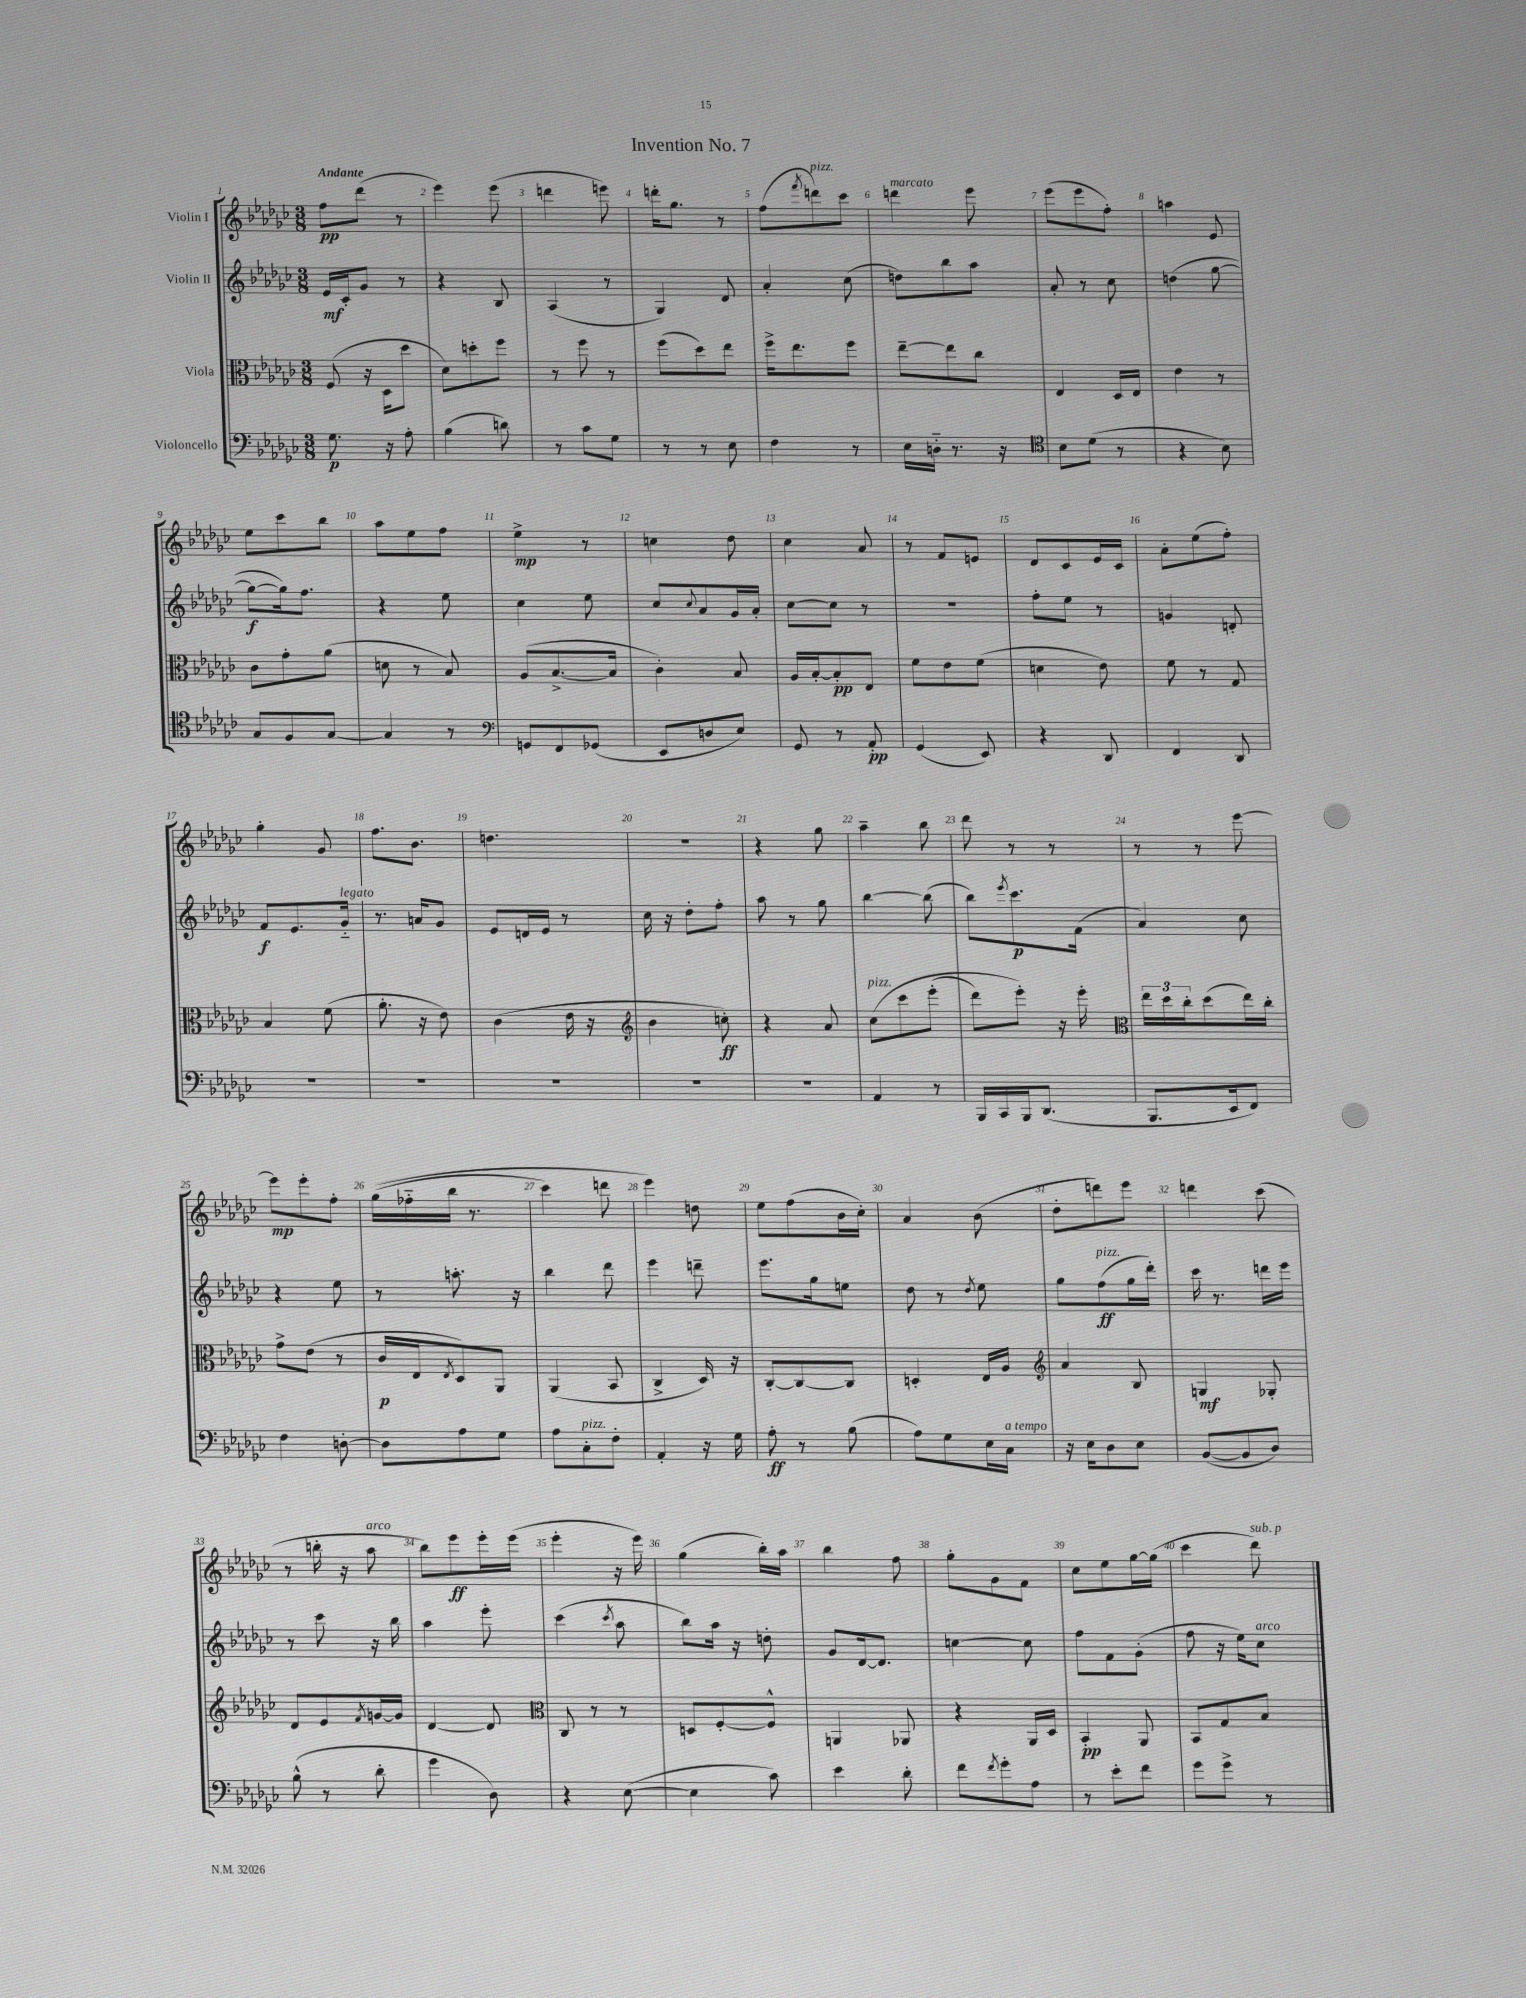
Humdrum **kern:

**kern	**dynam	**kern	**dynam	**kern	**dynam	**kern	**dynam
*part4	*part4	*part3	*part3	*part2	*part2	*part1	*part1
*staff4	*staff4	*staff3	*staff3	*staff2	*staff2	*staff1	*staff1
*I"Violoncello	*	*I"Viola	*	*I"Violin II	*	*I"Violin I	*
*clefF4	*	*clefC3	*	*clefG2	*	*clefG2	*
*k[b-e-a-d-g-c-]	*	*k[b-e-a-d-g-c-]	*	*k[b-e-a-d-g-c-]	*	*k[b-e-a-d-g-c-]	*
*M3/8	*	*M3/8	*	*M3/8	*	*M3/8	*
=1	=1	=1	=1	=1	=1	=1	=1
!	!	!	!	!	!	!LO:TX:a:B:t=Andante	!
8.G-\	p	(8F/	.	16e-/LL	mf	8ff\L	pp
.	.	.	.	16c-'/J	.	.	.
.	.	16r	.	8g-/J	.	(8ddd-\J	.
16r	.	16D-\KL	.	.	.	.	.
8A-'\	.	8dd-\J	.	8r	.	8r	.
=2	=2	=2	=2	=2	=2	=2	=2
(4B-\	.	8d-\L)	.	4r	.	4eee-\)	.
.	.	8ddn'\	.	.	.	.	.
8dn\)	.	8ff\J	.	8B-/	.	(8eee-\	.
=3	=3	=3	=3	=3	=3	=3	=3
8r	.	8r	.	(4A-/	.	4dddn\	.
8c-\L	.	8ff\	.	.	.	.	.
8G-\J	.	8r	.	8r	.	8eeen\)	.
=4	=4	=4	=4	=4	=4	=4	=4
8r	.	(8ff\L	.	4G-/)	.	16dddn'\KL	.
.	.	.	.	.	.	8.gg-\J	.
8r	.	8dd-\)	.	.	.	.	.
8E-\	.	8ee-\J	.	8d-/	.	8r	.
=5	=5	=5	=5	=5	=5	=5	=5
4F\	.	16ff^\KL	.	4a-'/	.	(8ff\L	.
.	.	8.ee-\	.	.	.	.	.
.	.	.	.	.	.	8qfff/	.
!	!	!	!	!	!	!LO:TX:a:i:t=pizz.	!
.	.	.	.	.	.	8dddn\)	.
8r	.	8ff\J	.	(8cc-\	.	8ccc-\J	.
=6	=6	=6	=6	=6	=6	=6	=6
!	!	!	!	!	!	!LO:TX:a:i:t=marcato	!
16E-\LL	.	[8ee-~\L	.	8ddn\L)	.	4dddn\	.
16Dn\JJ	.	.	.	.	.	.	.
8.r	.	8ee-\]	.	8bb-\	.	.	.
.	.	8cc-\J	.	8aa-\J	.	8eee-\	.
16r	.	.	.	.	.	.	.
=7	=7	=7	=7	=7	=7	=7	=7
*clefC4	*	*	*	*	*	*	*
8B-\L	.	4E-/	.	8a-'/	.	(8eee-\L	.
(8d-\J	.	.	.	8r	.	8eee-\	.
8r	.	16D-/LL	.	8cc-\	.	8ff'\J)	.
.	.	16E-/JJ	.	.	.	.	.
=8	=8	=8	=8	=8	=8	=8	=8
4r	.	4e-\	.	(4ddn\	.	4aan\	.
8B-\)	.	8r	.	[8gg-\	.	8e-/	.
!!LO:LB:g=z
=9	=9	=9	=9	=9	=9	=9	=9
8G-/L	.	8c-\L	.	8gg-\L_	f	8ee-\L	.
8F/	.	8g-'\	.	16gg-\k])	.	8ccc-\	.
.	.	.	.	8.ff\J	.	.	.
[8G-/J	.	(8a-\J	.	.	.	8bb-\J	.
=10	=10	=10	=10	=10	=10	=10	=10
4G-/]	.	8dn\	.	4r	.	8aa-\L	.
.	.	8r	.	.	.	8ee-\	.
8r	.	8B-/)	.	8ee-\	.	8ff\J	.
=11	=11	=11	=11	=11	=11	=11	=11
*clefF4	*	*	*	*	*	*	*
8GGn/L	.	(8A-/L	.	4cc-\	.	4ee-^\	mp
8FF/	.	[8.B-^/	.	.	.	.	.
(8GG-X/J	.	.	.	8ee-\	.	8r	.
.	.	16B-/Jk]	.	.	.	.	.
=12	=12	=12	=12	=12	=12	=12	=12
8EE-/L	.	4c-'\)	.	8cc-/L	.	4ccn\	.
.	.	.	.	8qqcc-/	.	.	.
8Dn/	.	.	.	8a-/	.	.	.
8E-/J)	.	8B-/	.	16g-/L	.	8dd-\	.
.	.	.	.	16a-'/JJ	.	.	.
=13	=13	=13	=13	=13	=13	=13	=13
8GG-/	.	16A-/LL	.	[8cc-\L	.	4cc-\	.
.	.	[16B-'/J	.	.	.	.	.
8r	.	8B-'/]	pp	8cc-\J]	.	.	.
8AA-'/	pp	8E-/J	.	8r	.	8a-/	.
=14	=14	=14	=14	=14	=14	=14	=14
(4GG-/	.	8f\L	.	4.r	.	8r	.
.	.	8e-\	.	.	.	8f/L	.
8EE-/)	.	(8f\J	.	.	.	8en/J	.
=15	=15	=15	=15	=15	=15	=15	=15
4r	.	4dn\	.	8ff'\L	.	8d-/L	.
.	.	.	.	8ee-\J	.	8c-/	.
8DD-/	.	8e-\)	.	8r	.	16e-/L	.
.	.	.	.	.	.	16c-/JJ	.
=16	=16	=16	=16	=16	=16	=16	=16
4FF/	.	8f\	.	4gn/	.	8a-'\L	.
.	.	8r	.	.	.	(8ee-\	.
8DD-/	.	8G-/	.	8dn'/	.	8ff'\J)	.
!!LO:LB:g=z
=17	=17	=17	=17	=17	=17	=17	=17
4.r	.	4B-/	.	8f/L	f	4gg-'\	.
.	.	.	.	8.e-/	.	.	.
.	.	(8f\	.	.	.	8g-/	.
!	!	!	!	!LO:TX:a:i:t=legato	!	!	!
.	.	.	.	16g-/Jk	.	.	.
=18	=18	=18	=18	=18	=18	=18	=18
4.r	.	8.a-'\	.	8.r	.	8.ff\L	.
.	.	16r	.	16an/KL	.	8.b-\J	.
.	.	8e-\)	.	8g-/J	.	.	.
=19	=19	=19	=19	=19	=19	=19	=19
4.r	.	(4c-\	.	8e-/L	.	4.ddn\	.
.	.	.	.	16dn/L	.	.	.
.	.	.	.	16e-/JJ	.	.	.
.	.	16e-\	.	8r	.	.	.
.	.	16r	.	.	.	.	.
=20	=20	=20	=20	=20	=20	=20	=20
*	*	*clefG2	*	*	*	*	*
4.r	.	4b-\	.	16cc-\	.	4.r	.
.	.	.	.	16r	.	.	.
.	.	.	.	8dd-'\L	.	.	.
.	.	8ccn'\)	ff	8ff'\J	.	.	.
=21	=21	=21	=21	=21	=21	=21	=21
4.r	.	4r	.	8aa-\	.	4r	.
.	.	.	.	8r	.	.	.
.	.	8a-/	.	8gg-\	.	8gg-\	.
=22	=22	=22	=22	=22	=22	=22	=22
!	!	!LO:TX:a:i:t=pizz.	!	!	!	!	!
4AA-/	.	(8cc-\L	.	[4bb-\	.	4aa-~\	.
.	.	8ccc-\	.	.	.	.	.
8r	.	(8eee-'\J	.	(8bb-\]	.	8bb-\	.
=23	=23	=23	=23	=23	=23	=23	=23
16BBB-/LL	.	8ddd-\L)	.	8bb-\L)	.	8ddd-\	.
16CC-/	.	.	.	.	.	.	.
.	.	.	.	8qeee-/	.	.	.
16BBB-/J	.	8eee-'\J)	.	8.ccc-\	p	8r	.
(8.DD-/J	.	.	.	.	.	.	.
.	.	16r	.	.	.	8r	.
.	.	16eee-'\	.	(16f\Jk	.	.	.
=24	=24	=24	=24	=24	=24	=24	=24
*	*	*clefC3	*	*	*	*	*
8.BBB-/L	.	24ee-\LL	.	4a-/)	.	8r	.
.	.	24dd-\	.	.	.	.	.
.	.	24cc-'\J	.	.	.	.	.
.	.	(8dd-\	.	.	.	8r	.
16EE-/k	.	.	.	.	.	.	.
8FF/J)	.	16ee-\L)	.	8cc-\	.	[8eee-\	.
.	.	16cc-'\JJ	.	.	.	.	.
!!LO:LB:g=z
=25	=25	=25	=25	=25	=25	=25	=25
4F\	.	8g-^\L	.	4r	.	8eee-\L]	mp
.	.	(8e-\J	.	.	.	8eee-'\	.
[8Dn'\	.	8r	.	8ee-\	.	8ff'\J	.
=26	=26	=26	=26	=26	=26	=26	=26
8D\L]	.	16c-/LL	p	8r	.	((16gg-\LL	.
.	.	16E-/J	.	.	.	16ff-X\	.
.	.	8qE-/	.	.	.	.	.
8A-\	.	8D-/)	.	8.aan'\	.	16bb-\JJ	.
.	.	.	.	.	.	8.r	.
8G-\J	.	8AA-/J	.	.	.	.	.
.	.	.	.	16r	.	.	.
=27	=27	=27	=27	=27	=27	=27	=27
8A-\L	.	(4AA-/	.	4bb-\	.	4ccc-\)	.
!LO:TX:a:i:t=pizz.	!	!	!	!	!	!	!
8C-'\	.	.	.	.	.	.	.
8F'\J	.	8BB-/	.	8ddd-\	.	8dddn\	.
=28	=28	=28	=28	=28	=28	=28	=28
4AA-'/	.	4C-^/	.	4eee-\	.	4eee-\)	.
16r	.	16D-/)	.	8dddn~\	.	8ddn\	.
16G-\	.	16r	.	.	.	.	.
=29	=29	=29	=29	=29	=29	=29	=29
8A-'\	ff	[8C-'/L	.	8.eee-\L	.	8ee-\L	.
8r	.	8C-/_	.	.	.	(8ff\	.
.	.	.	.	16gg-\k	.	.	.
(8B-\	.	8C-/J]	.	8een\J	.	16b-\L	.
.	.	.	.	.	.	16cc-'\JJ)	.
=30	=30	=30	=30	=30	=30	=30	=30
8A-\L)	.	4Dn'/	.	8dd-\	.	4a-/	.
8G-\	.	.	.	8r	.	.	.
.	.	.	.	8qdd-/	.	.	.
16E-\L	.	16E-/LL	.	8ee-\	.	(8b-\	.
!LO:TX:a:i:t=a tempo	!	!	!	!	!	!	!
16C-\JJ	.	16A-/JJ	.	.	.	.	.
=31	=31	=31	=31	=31	=31	=31	=31
*	*	*clefG2	*	*	*	*	*
16r	.	4a-/	.	8gg-\L	.	8dd-'\L	.
16E-\KL	.	.	.	.	.	.	.
!	!	!	!	!LO:TX:a:i:t=pizz.	!	!	!
8D-\	.	.	.	(8ff\	ff	8dddn\)	.
8E-\J	.	8B-/	.	16gg-\L	.	8eee-\J	.
.	.	.	.	16ddd-'\JJ)	.	.	.
=32	=32	=32	=32	=32	=32	=32	=32
([8BB-/L	.	4Gn/	mf	16ccc-\	.	4dddn\	.
.	.	.	.	8.r	.	.	.
8BB-/]	.	.	.	.	.	.	.
8D-/J)	.	8G-X'/	.	16dddn\LL	.	(8ccc-\	.
.	.	.	.	16eee-\JJ	.	.	.
!!LO:LB:g=z
=33	=33	=33	=33	=33	=33	=33	=33
(8B-^^\	.	8d-/L	.	8r	.	8r	.
8r	.	8e-/	.	8ccc-\	.	16bbn'\	.
.	.	.	.	.	.	16r	.
.	.	8qf/	.	.	.	.	.
!	!	!	!	!	!	!LO:TX:a:i:t=arco	!
8d-'\	.	[16gn/L	.	16r	.	8aa-\	.
.	.	16g/JJ]	.	16bb-\	.	.	.
=34	=34	=34	=34	=34	=34	=34	=34
4g-\	.	[4d-/	.	4aa-\	.	8bb-\L)	.
.	.	.	.	.	.	8eee-\	ff
8D-\)	.	8d-/]	.	8eee-'\	.	16eee-'\L	.
.	.	.	.	.	.	(16eee-\JJ	.
=35	=35	=35	=35	=35	=35	=35	=35
*	*	*clefC3	*	*	*	*	*
4r	.	8C-/	.	(4ccc-\	.	4eee-'\	.
.	.	8r	.	.	.	.	.
.	.	.	.	8qccc-/	.	.	.
([8E-\	.	8r	.	8aa-\	.	16r	.
.	.	.	.	.	.	16eee-\)	.
=36	=36	=36	=36	=36	=36	=36	=36
4E-\]	.	8Dn/L	.	8bb-\L)	.	(4gg-\	.
.	.	[8F'/	.	16aa-\Jk	.	.	.
.	.	.	.	16r	.	.	.
8c-\)	.	8F^^/J]	.	8ddn'\	.	16bb-'\LL)	.
.	.	.	.	.	.	16aa-\JJ	.
=37	=37	=37	=37	=37	=37	=37	=37
4e-\	.	4AAn/	.	8g-/L	.	4bb-\	.
.	.	.	.	[16d-/k	.	.	.
.	.	.	.	8.d-/J]	.	.	.
8d-'\	.	8AA-X/	.	.	.	8ff\	.
=38	=38	=38	=38	=38	=38	=38	=38
8f\L	.	4r	.	[4ccn\	.	8gg-'\L	.
8qf/	.	.	.	.	.	.	.
8g-'\	.	.	.	.	.	8g-\	.
8A-\J	.	16AA-/LL	.	8cc\]	.	8f\J	.
.	.	16D-/JJ	.	.	.	.	.
=39	=39	=39	=39	=39	=39	=39	=39
8r	.	4BB-'/	pp	8ff\L	.	8cc-\L	.
8e-'\L	.	.	.	8f\	.	8ee-\	.
8f\J	.	8AA-/	.	(8g-'\J	.	[16gg-\L	.
.	.	.	.	.	.	(16gg-\JJ]	.
=40	=40	=40	=40	=40	=40	=40	=40
8g-\L	.	8BB-/L	.	8ff\	.	4ccc-\	.
8g-^\J	.	8G-/	.	16r	.	.	.
.	.	.	.	16ee-\KL)	.	.	.
!	!	!	!	!	!	!LO:TX:a:i:t=sub. p	!
!	!	!	!	!LO:TX:a:i:t=arco	!	!	!
8r	.	8B-/J	.	8cc-\J	.	8ddd-\)	.
==	==	==	==	==	==	==	==
*-	*-	*-	*-	*-	*-	*-	*-
